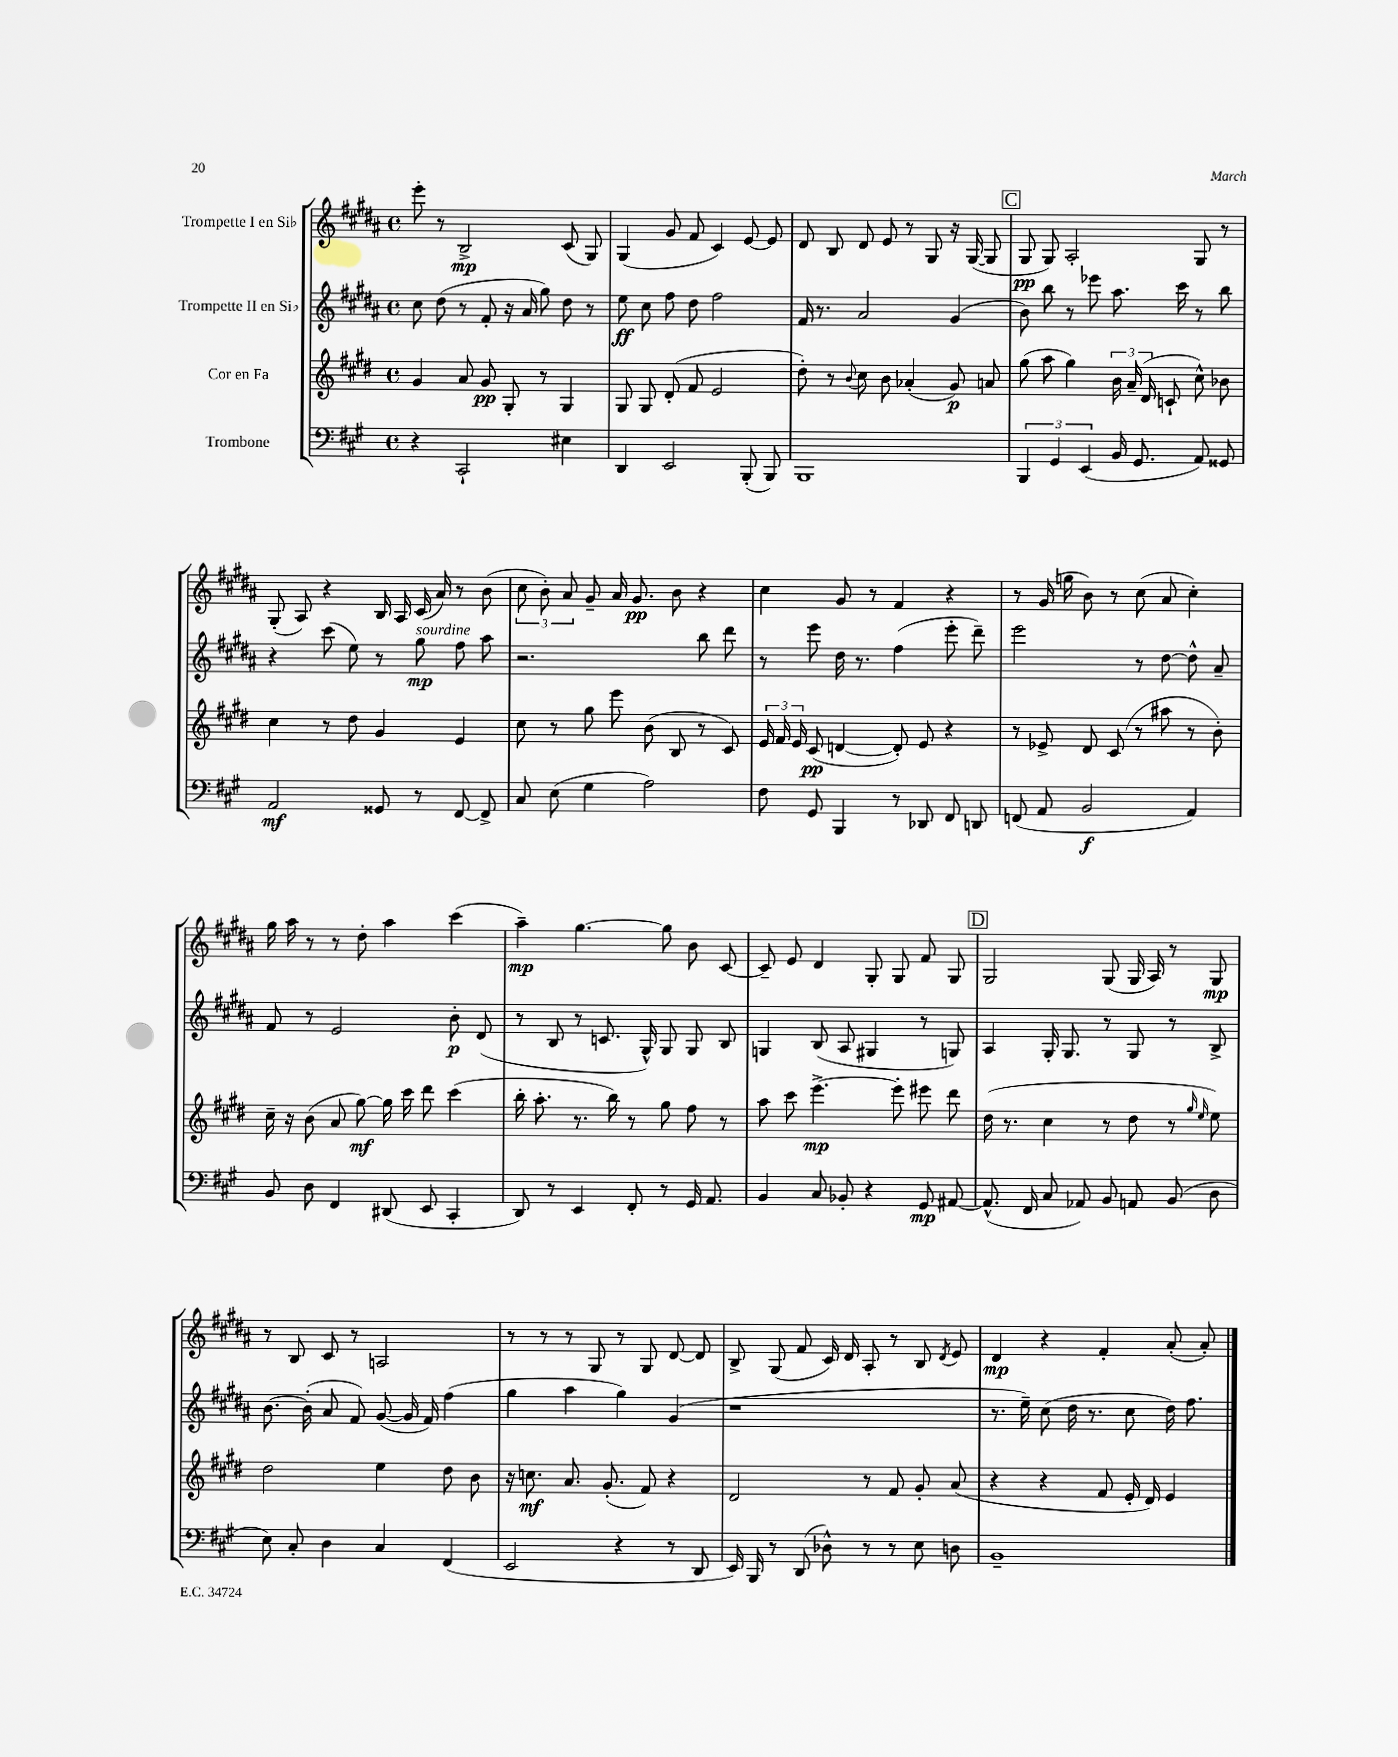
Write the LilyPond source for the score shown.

<<
\new StaffGroup <<
\new Staff = "s0" \with { instrumentName = "Trompette I en Sib" } {
    \clef treble \key b \major \defaultTimeSignature \time 4/4
    \autoBeamOff e'''8-. r8 b2->\mp cis'8( gis8) |
    gis4( gis'8 fis'8 cis'4) e'8~ e'8 |
    dis'8 b8 dis'8 e'8 r8 gis8 r16 gis16~( gis8 |
    \mark \markup { \box "C" } gis8\pp gis8) ais2-. gis8 r8 |
    gis8-.( ais8) r4 b16 ais16 cis'16( ais'16) r8 b'8( |
    \tuplet 3/2 { cis''8 b'8-.) ais'8 } gis'8-- ais'16 gis'8.\pp b'8 r4 |
    cis''4 gis'8 r8 fis'4 r4 |
    r8 gis'16( g''16 b'8) r8 cis''8( ais'8 cis''4-.) |
    gis''16 ais''16 r8 r8 dis''8-. ais''4 cis'''4( |
    ais''4--\mp) gis''4.~ gis''8 b'8 cis'8~ |
    cis'8-- e'8 dis'4 gis8-. gis8 fis'8 gis8 |
    \mark \markup { \box "D" } gis2 gis8( gis16 ais16) r8 gis8\mp |
    r8 b8 cis'8 r8 a2 |
    r8 r8 r8 gis8 r8 gis8 dis'8~ dis'8 |
    b8-> gis8( fis'8 cis'16) dis'16 ais8-. r8 b8 \acciaccatura { dis'8 } e'8 |
    dis'4\mp r4 fis'4-. ais'8-.( ais'8-.) \bar "|." |
}
\new Staff = "s1" \with { instrumentName = "Trompette II en Sib" } {
    \clef treble \key b \major \defaultTimeSignature \time 4/4
    \autoBeamOff cis''8 dis''8( r8 fis'8-. r16 ais'16 gis''8) dis''8 r8 |
    e''8\ff cis''8 fis''8 dis''8 fis''2 |
    fis'16 r8. ais'2 gis'4( |
    \mark \markup { \box "C" } b'8) b''8 r8 ees'''8 ais''8. cis'''16 r8 b''8 |
    r4 cis'''8( e''8) r8 gis''8\mp^\markup { \italic "sourdine" } fis''8 ais''8 |
    r2. b''8 dis'''8 |
    r8 e'''8 dis''16 r8. fis''4( e'''8-. dis'''8--) |
    e'''2 r8 dis''8~ dis''8-^ ais'8-- |
    fis'8 r8 e'2 b'8-.\p dis'8( |
    r8 b8 r8 c'8. gis16-^) gis8 gis8 b8 |
    g4 b8( ais8 gis4 r8 g8) |
    \mark \markup { \box "D" } ais4 gis16-. gis8. r8 gis8 r8 b8-> |
    b'8.~ b'16-.( ais'8 fis'8) gis'8~( gis'16 fis'16) fis''4( |
    gis''4 ais''4 gis''4) gis'4( |
    r1 |
    r8. e''16--) cis''8( dis''16 r8. cis''8 dis''16) fis''8. \bar "|." |
}
\new Staff = "s2" \with { instrumentName = "Cor en Fa" } {
    \clef treble \key e \major \defaultTimeSignature \time 4/4
    \autoBeamOff gis'4 a'8 gis'8\pp gis8-. r8 gis4 |
    gis8 gis8 dis'8-.( fis'8 e'2 |
    dis''8-.) r8 \appoggiatura { b'8 } cis''8 b'8 aes'4-.( gis'8\p) a'8 |
    \mark \markup { \box "C" } gis''8( a''8 gis''4) \tuplet 3/2 { b'16 a'16--( dis'16 } c'8-! cis''8-^) bes'8 |
    cis''4 r8 dis''8 gis'4 e'4 |
    cis''8 r8 gis''8 e'''8 b'8( b8 r8 cis'8) |
    \tuplet 3/2 { e'16 fis'16 e'16 } cis'8\pp( d'4~ d'8-.) e'8 r4 |
    r8 ees'8-> dis'8 cis'8( r8 ais''8 r8 b'8-.) |
    cis''16-- r16 b'8( a'8 gis''8~\mf) gis''16 cis'''16 dis'''8 cis'''4( |
    b''16-. a''8.-. r8. b''16) r8 gis''8 fis''8 r8 |
    a''8 cis'''8 e'''4.~->\mp e'''8-. eis'''8 dis'''8 |
    \mark \markup { \box "D" } dis''16( r8. cis''4 r8 dis''8 r8 \grace { gis''16 e''16 } e''8) |
    dis''2 e''4 dis''8 b'8 |
    r16 c''8.\mf a'8. gis'8.-.( fis'8) r4 |
    dis'2 r8 fis'8 gis'8-. a'8( |
    r4 r4 fis'8 e'16-. dis'16) e'4 \bar "|." |
}
\new Staff = "s3" \with { instrumentName = "Trombone" } {
    \clef bass \key a \major \defaultTimeSignature \time 4/4
    \autoBeamOff r4 cis,2-! eis4 |
    d,4 e,2 b,,8-.( b,,8) |
    b,,1 |
    \mark \markup { \box "C" } \tuplet 3/2 { b,,4 gis,4 e,4( } b,16 gis,8. a,8) gisis,8 |
    a,2\mf gisis,8 r8 fis,8~ fis,8-> |
    cis8 e8( gis4 a2) |
    fis8 gis,8 b,,4 r8 des,8 fis,8 d,8 |
    f,8( a,8 b,2\f a,4) |
    b,8 d8 fis,4 dis,8( e,8 cis,4-. |
    d,8) r8 e,4 fis,8-. r8 gis,16 a,8. |
    b,4 cis8 bes,8-. r4 gis,8\mp ais,8~ |
    \mark \markup { \box "D" } ais,8.-^( fis,16 cis8 aes,8) b,8 a,8 b,8( d8 |
    e8) cis8-. d4 cis4 fis,4( |
    e,2 r4 r8 d,8 |
    e,16) b,,16 r8 d,8( des8-^) r8 r8 e8 d8 |
    b,1-- \bar "|." |
}
>>
>>
\layout { \context { \Score \remove "Bar_number_engraver" } }
